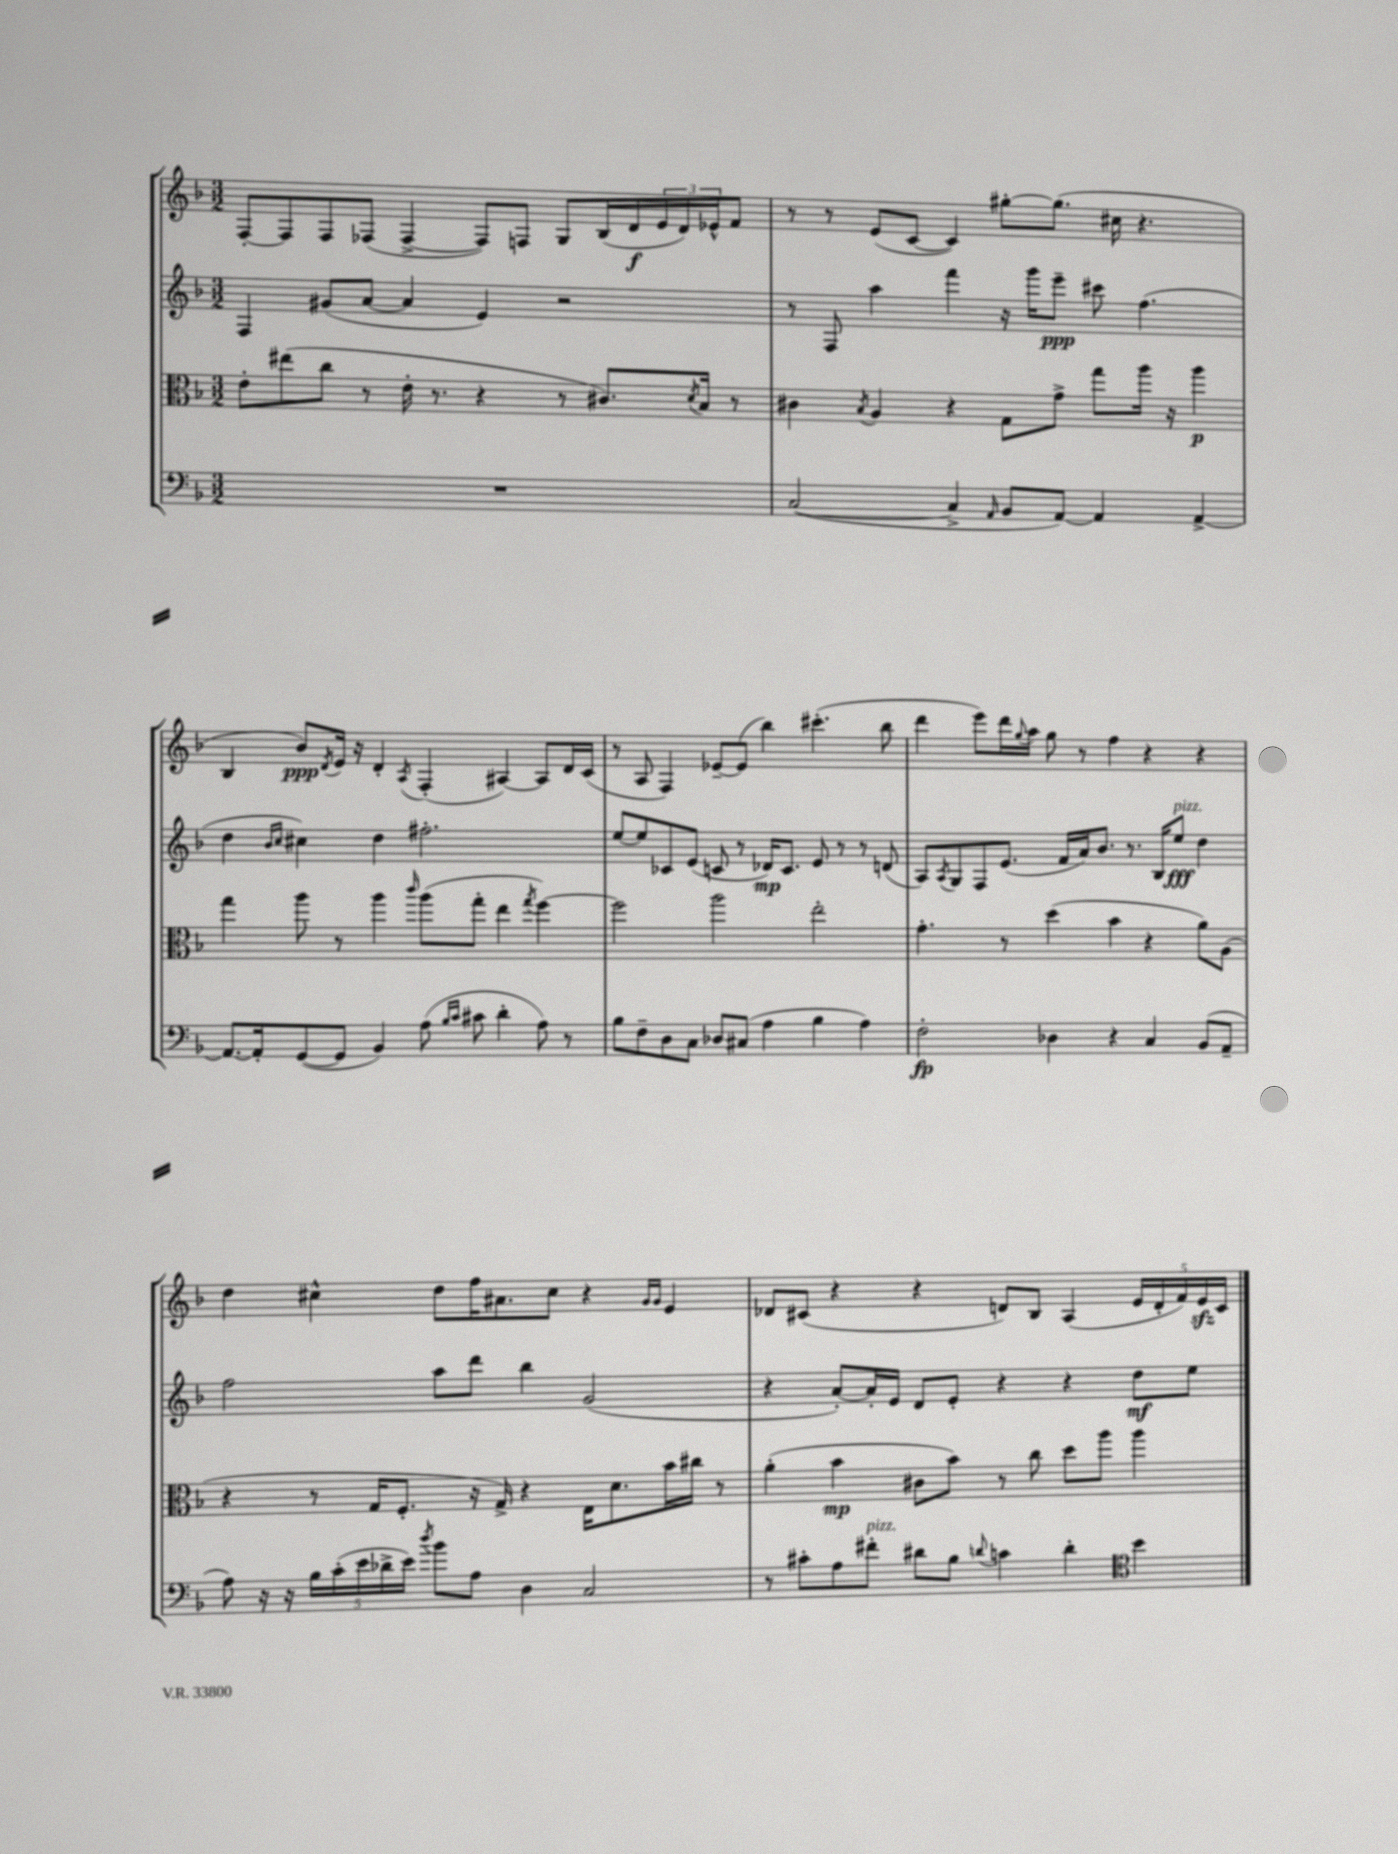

**kern	**kern	**kern	**kern
*staff4	*staff3	*staff2	*staff1
*clefF4	*clefC3	*clefG2	*clefG2
*k[b-]	*k[b-]	*k[b-]	*k[b-]
*M3/2	*M3/2	*M3/2	*M3/2
1.r	8e'	4F	[8F'
.	(8ee#	.	8F]
.	8cc	(8g#	8F
.	8r	[8a	(8F-
.	16e'	4a]	[4F-^
.	8.r	.	.
.	4r	4e)	8F-])
.	.	.	8F
.	8r	2r	8G
.	8.c#)	.	(16B-
.	.	.	16d
.	.	.	24e
.	.	.	24d)
.	8qd	.	.
.	16B-	.	.
.	.	.	24e-^^
.	8r	.	8f
=	=	=	=
([2C	4c#	8r	8r
.	.	8F	8r
.	8qB-	.	.
.	4A	4aa	(8e
.	.	.	[8c
4C^]	4r	4fff	4c])
16qqAA	.	.	.
8BB-	8G	16r	[8gg#'
.	.	16ggg	.
[8AA)	8g^	8eee~	(8.gg#]
4AA]	8gg	8ccc#	.
.	.	.	16cc#
.	16aa	(4.ff	4.r
.	16r	.	.
[4AA^	4aa	.	.
=	=	=	=
8.AA_	4gg	4dd	4B-
16AA']	.	.	.
.	.	16qqb-	.
.	.	16qqcc	.
([8GG	8aa	4cc#)	8b-)
.	.	.	8qd
8GG]	8r	.	16e
.	.	.	16r
4BB-)	4aa	4dd	4d'
.	16qqccc	.	8qA
(8A	(8aa	2.ff#'	(4F'
16qqB-	.	.	.
16qqc	.	.	.
8c#	8gg'	.	.
4d'	4ee	.	[4A#)
.	8qgg	.	.
8A)	[4ff)	.	8A#]
8r	.	.	16d
.	.	.	(16c
=	=	=	=
8B-	2ff]	[8ee	8r
8F~	.	8ee]	8A
8D	.	8c-	4F)
8C	.	(8e	.
8D-	2aa	8c	[8e-~
(8C#	.	8r	(8e-]
4A	.	16d-)	4bb-)
.	.	8.c	.
4B-	2ee'	8e	(4.ccc#'
.	.	8r	.
4A)	.	8r	.
.	.	(8d	8bb-
=	=	=	=
2F'	4.g'	8A)	4ddd
.	.	8qA	.
.	.	8G	.
.	.	8F	8eee)
.	8r	(8.e	16ddd
.	.	.	8qqgg
.	.	.	16aa
4D-	(4dd	.	8gg
.	.	16f	.
.	.	16a)	8r
.	.	8.b-	.
4r	4b-	.	4ff
.	.	8.r	.
4C	4r	.	4r
.	.	16B-	.
.	.	8ee	.
(8BB-	8a)	4dd	4r
8AA~	(8A	.	.
=	=	=	=
8A)	4r	2ff	4dd
16r	.	.	.
16r	.	.	.
20B-	8r	.	4cc#^^
(20c'	.	.	.
20e	.	.	.
.	16G	.	.
20d-^	.	.	.
.	8.F'	.	.
20e)	.	.	.
8qdd	.	.	.
8b-	.	8aa	8dd
8A	16r	8ddd	16ff
.	16G^)	.	8.a#
4D	4r	4bb-	.
.	.	.	8cc#
2C	16E	(2g	4r
.	8.d	.	.
.	.	.	16qqg
.	.	.	16qqg
.	16b-	.	4e
.	16cc#	.	.
.	8r	.	.
=	=	=	=
8r	(4a'	4r	8d-
8c#'	.	.	(8c#
8A	4b-	[8a')	4r
8f#'	.	16a']	.
.	.	16e	.
8d#	8c#	8d	4r
8B-	8b-)	8e'	.
8qqd	.	.	.
4c	8r	4r	8d)
.	8cc	.	8B-
4d'	8dd	4r	(4A
.	8aa	.	.
*clefC4	*	*	*
4b-	4aa	8dd	20e
.	.	.	20d'
.	.	.	20f)
.	.	8ee	.
.	.	.	20e
.	.	.	20c#
==	==	==	==
*-	*-	*-	*-
